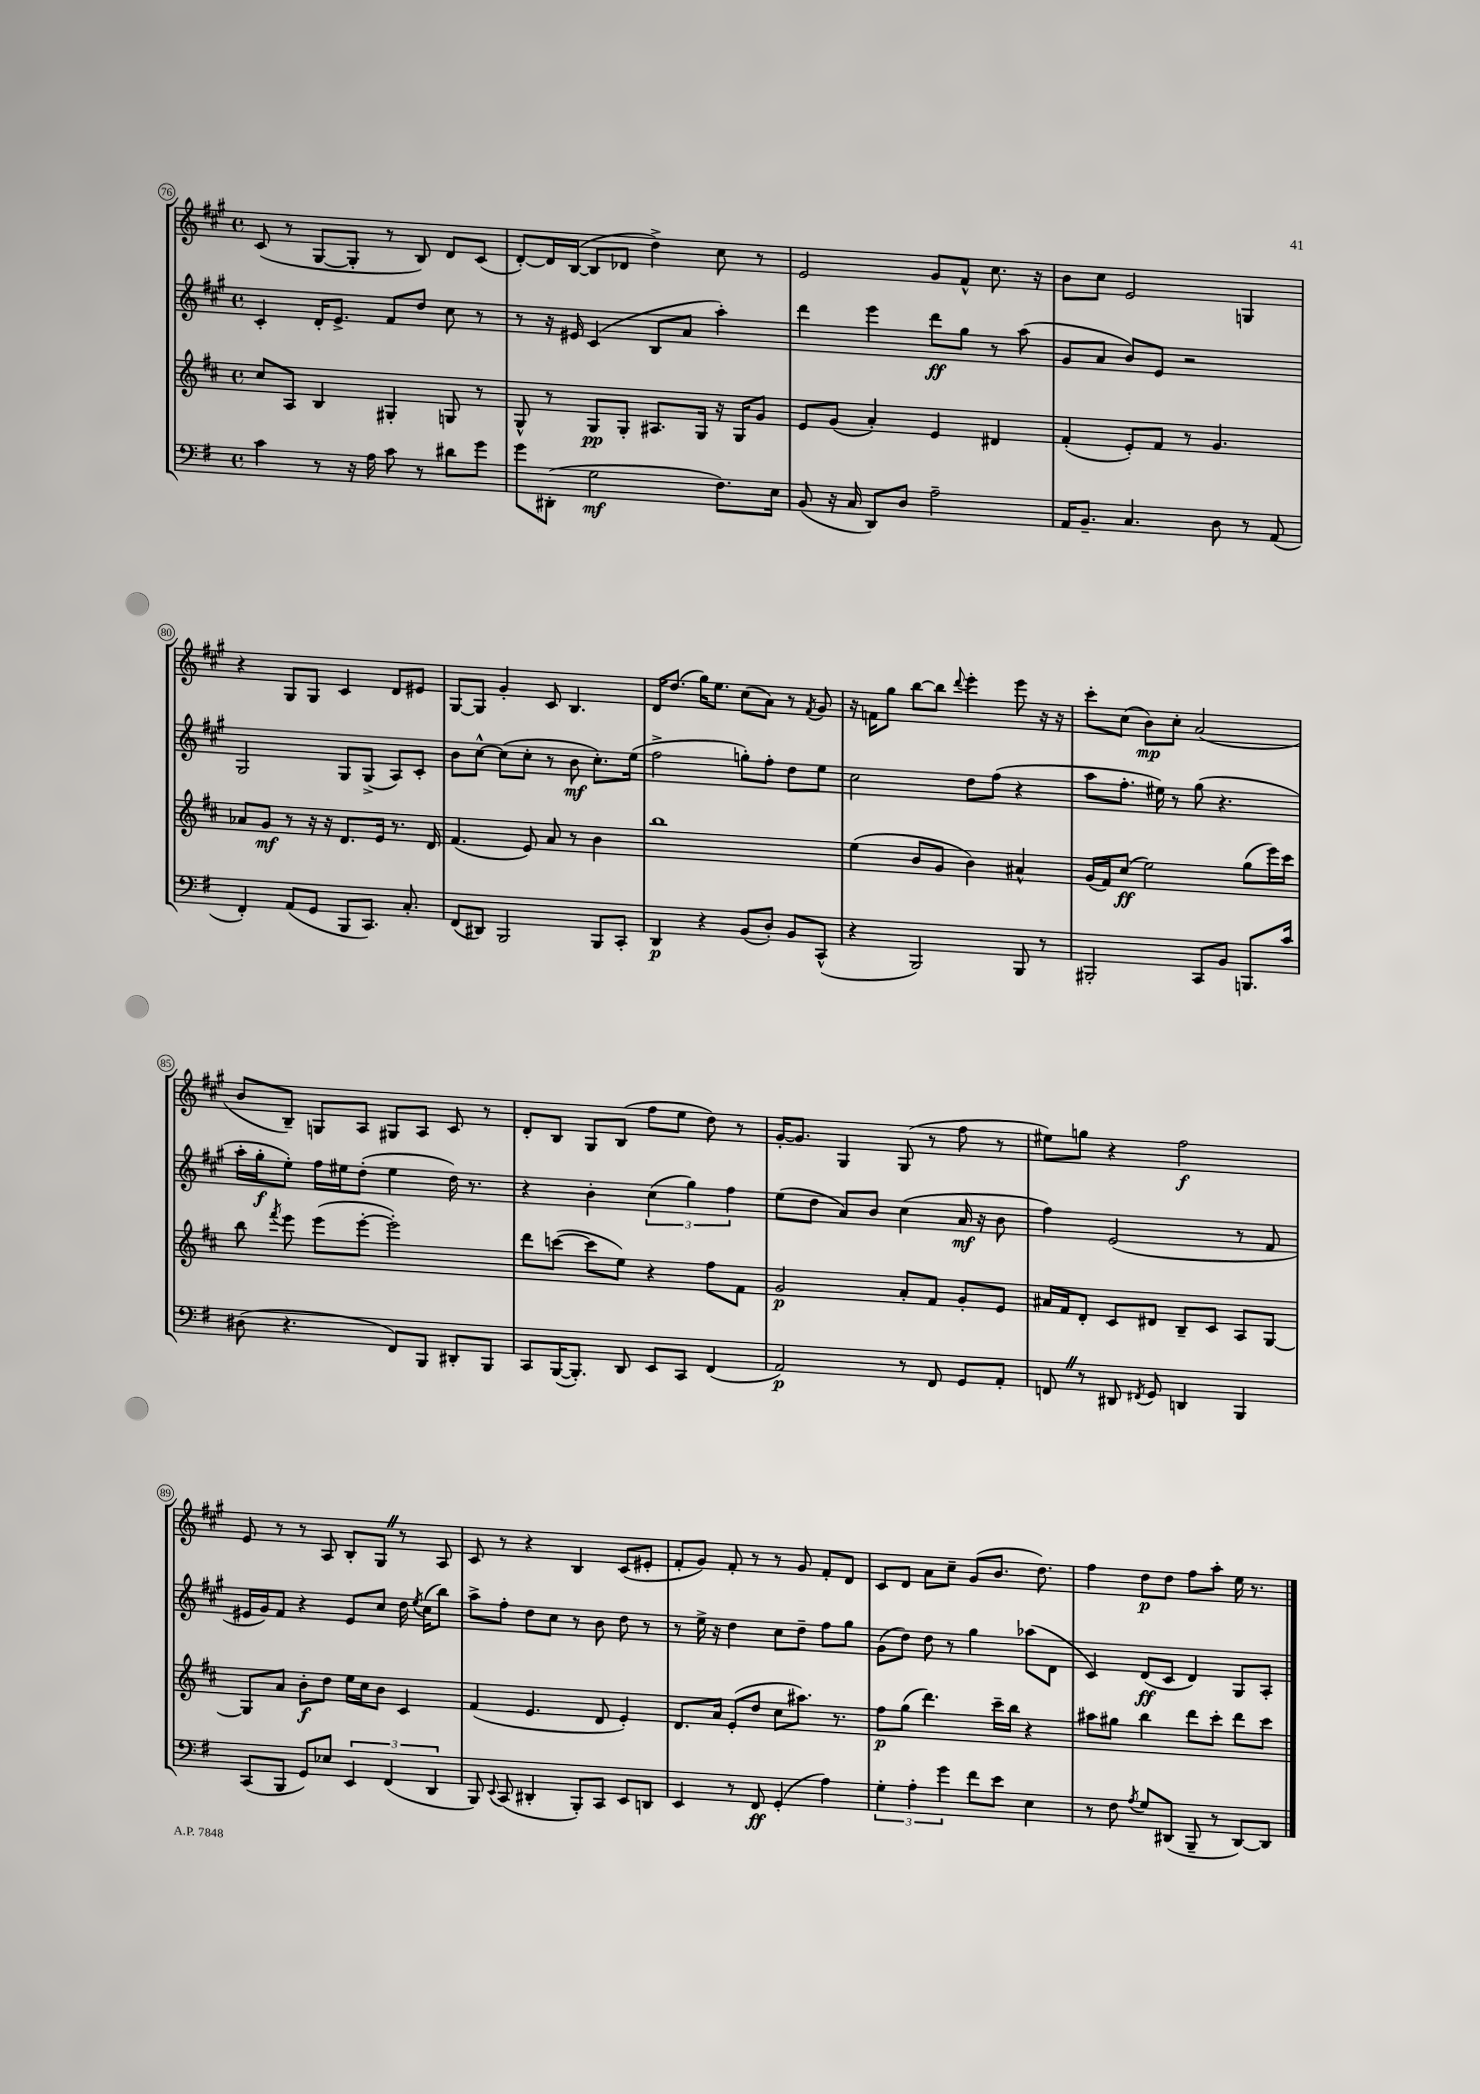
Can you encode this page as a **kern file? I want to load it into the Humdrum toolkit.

**kern	**kern	**kern	**kern
*staff4	*staff3	*staff2	*staff1
*clefF4	*clefG2	*clefG2	*clefG2
*k[f#]	*k[f#c#]	*k[f#c#g#]	*k[f#c#g#]
*M4/4	*M4/4	*M4/4	*M4/4
*met(c)	*met(c)	*met(c)	*met(c)
4c\	8cc#/L	4c#'/	(8c#/
.	8A/J	.	8r
8r	4B/	16d'/LK	[8G#/L
.	.	8.e^/J	.
16r	.	.	8G#'/]J
16A\	.	.	.
8c\	4G#'/	8f#/L	8r
8r	.	8dd/J	8B/)
8d#\L	8G/	8cc#\	8d/L
8g\J	8r	8r	(8c#/J
=	=	=	=
8g\L	8G^^/	8r	[8d'/L)
(8DD#'\J	8r	16r	16d/]L
.	.	16e#/	([16B/JJ
2G\	8G/L	(4c#/	8B/]L
.	8G'/J	.	8d-/J
.	8.A#/L	8B/L	4dd^\)
.	.	8a/J	.
.	16G/Jk	.	.
8.F#\L)	16r	4aa'\)	8cc#\
.	16G/LK	.	.
.	8g/J	.	8r
16E\Jk	.	.	.
=	=	=	=
(8BB/	8e/L	4ddd\	2e/
16r	(8g/J	.	.
16C/	.	.	.
8DD/L)	4a'/)	4eee\	.
8D/J	.	.	.
2A~\	4e/	8ddd\L	8g#/L
.	.	8gg#\J	8f#^^/J
.	4d#/	8r	8.cc#\
.	.	(8aa\	.
.	.	.	16r
=	=	=	=
16AA/LK	(4f#'/	8g#/L	8b\L
8.BB~/J	.	.	.
.	.	8a/J	8cc#\J
4.C/	8e'/L)	8b/L)	2e/
.	8f#/J	8e/J	.
.	8r	2r	.
8D\	4.g/	.	.
8r	.	.	4G/
(8AA/	.	.	.
=	=	=	=
4FF#'/)	8a-/L	2G#/	4r
.	8g/J	.	.
(8AA/L	8r	.	8G#/L
8GG/J	16r	.	8G#/J
.	16r	.	.
8BBB/L	8.d/L	8G#/L	4c#/
8.CC/J)	.	(8G#^/J	.
.	16e/Jk	.	.
.	8.r	8A/L)	8d/L
8.C'/	.	.	.
.	.	8c#'/J	8e#/J
.	16d/	.	.
=	=	=	=
(8FF#/L	(4.f#/	8b\L	[8G#/L
8DD#/J)	.	[8cc#^^\J	8G#/]J
2BBB/	.	(8cc#\]L	4g#'/
.	8e/)	8cc#'\J	.
.	8a/	8r	8c#/
.	8r	8b\	4.B/
8BBB/L	4b\	8.cc#'\L)	.
8CC'/J	.	.	.
.	.	(16ee\Jk	.
=	=	=	=
4DD/	1bb	2ff#^\	16d/LK
.	.	.	(8.dd/J
4r	.	.	16gg#\LK)
.	.	.	8.ee\J
(8BB/L	.	8gg'\L)	(8cc#\L
8D'/J)	.	8ff#'\J	8a\J)
8BB/L	.	8dd\L	8r
.	.	.	8qf#/
(8CC^^/J	.	8ee\J	8g#/
=	=	=	=
4r	(4ee\	2cc#\	16r
.	.	.	16f\LK
.	.	.	8gg#\J
2BBB/)	8b/L	.	[8bb\L
.	8g/J	.	8bb\]J
.	.	.	8qqddd/
.	4b\)	8dd\L	4eee'\
.	.	(8ff#\J	.
8BBB/	4a#^^/	4r	8eee\
8r	.	.	16r
.	.	.	16r
=	=	=	=
2BBB#'/	(16g/LL	8aa\L	8ccc#'\L
.	16f#/J)	.	.
.	(8cc#/J	8.ff#'\J	(8cc#\J
.	2ee\)	.	8b\L)
.	.	16ee#\)	.
.	.	8r	8cc#'\J
8CC/L	.	(8gg#\	(2a/
8BB/J	.	4.r	.
8.BBB/L	(8gg\L	.	.
.	16eee\L)	.	.
16c/Jk	16ccc#\JJ	.	.
=	=	=	=
(8D#\	8bb\	16aa'\LL	8b/L
.	.	16gg#'\J	.
.	8qfff#/	.	.
4.r	8eee\	8ee'\J)	8B~/J)
.	(8eee\L	16ff#\LL	8G/L
.	.	16ee#\J	.
.	[8eee'\J	(8dd'\J	8A/J
8FF#/L)	2eee'\])	4ee#\	8G#/L
8BBB/J	.	.	8A/J
8DD#'/L	.	16dd\)	8c#/
.	.	8.r	.
8BBB/J	.	.	8r
=	=	=	=
8CC/L	8ddd\L	4r	8d'/L
([16BBB/K	([8ccc\J	.	8B/J
8.BBB'/]J)	.	.	.
.	8ccc\]L	4b'\	8G#/L
8DD/	8ee\J)	.	(8B/J
8EE/L	4r	(6cc#\	8ff#\L
8CC/J	.	.	8ee\J
.	.	6gg#\)	.
(4FF#/	8ff#\L	.	8dd\)
.	.	6ff#\	.
.	8f#\J	.	8r
=	=	=	=
2AA/)	2g/	(8ee\L	[16g#'/LK
.	.	.	8.g#/]J
.	.	8dd\J	.
.	.	8a/L)	4G#/
.	.	8b/J	.
8r	8a'/L	(4cc#\	(8G#/
8FF#/	8f#/J	.	8r
8GG/L	8g'/L	16a/	8ff#\
.	.	16r	.
8AA'/J	8e/J	8b\	8r
=	=	=	=
8FF/	16a#/LL	4ff#\)	8ee#\L)
.	16f#/J	.	.
8r	8d'/J	.	8gg\J
8DD#/	8c#/L	(2e/	4r
8qFF#/	.	.	.
8GG/	8d#/J	.	.
4DD/	8B~/L	.	2ff#\
.	8c#/J	.	.
4BBB/	8A/L	8r	.
.	[8G/J	8f#/	.
=	=	=	=
(8CC/L	8G/]L	16e#/LL	8e/
.	.	16g#/J)	.
8BBB/J	8a/J	8f#/J	8r
8GG/L)	8b'\L	4r	8r
8E-/J	8dd\J	.	8A/
6EE/	16ee\LL	8e#/L	8B'/L
.	16cc#\J	.	.
.	8b\J	8cc#/J	8G#/J
(6FF#/	.	.	.
.	4c#/	16dd\	8r
.	.	8qee/	.
.	.	(16cc#\LK	.
6DD/	.	.	.
.	.	8bb\J)	8A/
=	=	=	=
8BBB/)	(4f#/	8aa^\L	8c#/
8qqEE/	.	.	.
(8CC/	.	8ff#'\J	8r
4DD#'/	4.e/	8dd\L	4r
.	.	8cc#\J	.
8BBB'/L)	.	8r	4B/
8CC/J	8d/	8b\	.
8EE/L	4e'/)	8dd\	(8c#/L
8DD/J	.	8r	8e#'/J
=	=	=	=
4EE/	8.d/L	8r	8f#'/L
.	.	16ee^\	8g#/J)
.	16a/Jk	16r	.
8r	(8e'/L	4dd\	8f#'/
8FF#/	8dd/J	.	8r
(4GG'/	8cc#\L	8cc#\L	8r
.	8.aa#\J)	8dd~\J	8g#/
4A\)	.	8ff#\L	8f#'/L
.	8.r	.	.
.	.	8gg#\J	8d/J
=	=	=	=
6G'\	8ff#\L	(8g#\L	8c#/L
.	(8gg\J	8dd\J)	8d/J
6A'\	.	.	.
.	4.ddd\)	8dd\	8a\L
6g\	.	.	.
.	.	8r	8cc#~\J
8f#\L	.	4gg#\	(8g#/L
8e\J	16ccc#~\LL	.	8.b/J
.	16bb\JJ	.	.
4E\	4r	(8aa-\L	.
.	.	.	8.dd\)
.	.	8d\J	.
=	=	=	=
8r	8aa#\L	4c#/)	4ff#\
8F#\	8gg#\J	.	.
8qA/	.	.	.
8G/L	4bb\	(8d/L	8dd\L
(8DD#/J	.	8c#/J	8dd\J
8BBB~/	8ddd\L	4d/)	8ff#\L
8r	8ccc#'\J	.	8aa'\J
[8DD#/L)	8ddd\L	8G#/L	16ee\
.	.	.	8.r
8DD#/]J	8ccc#\J	8A'/J	.
==	==	==	==
*-	*-	*-	*-
